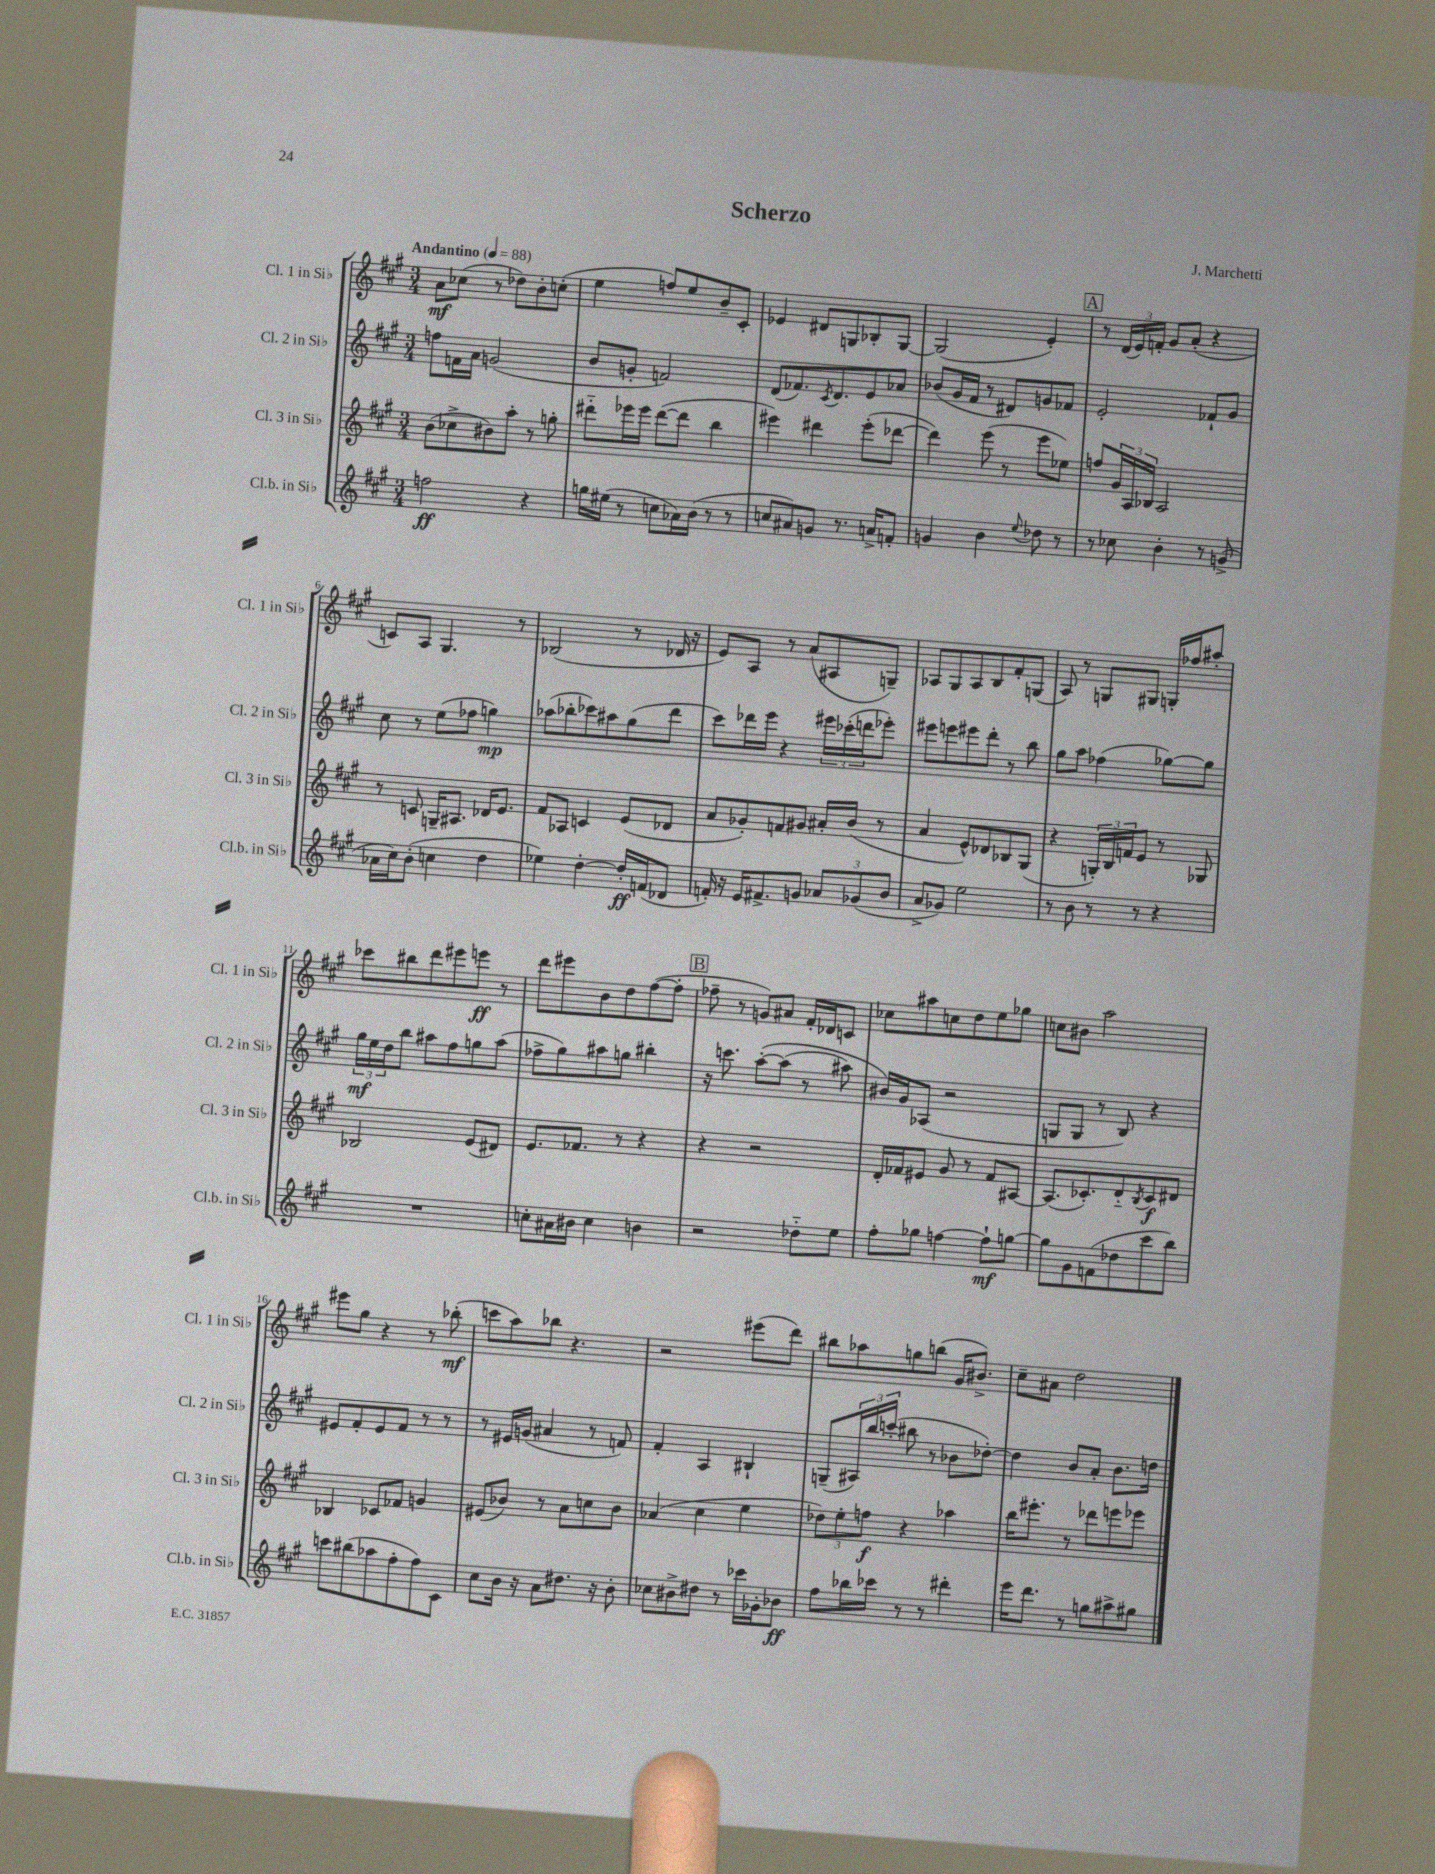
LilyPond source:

\header { title = "Scherzo" composer = "J. Marchetti" }
<<
\new StaffGroup <<
\new Staff = "s0" \with { instrumentName = "Cl. 1 in Sib" shortInstrumentName = "Cl. 1 in Sib" } {
    \clef treble \key a \major \numericTimeSignature \time 3/4 \tempo "Andantino" 4 = 88
    a'8\mf ces''8( r8 des''8) b'8-. c''8-.( |
    e''4 f''8) e''8 b'8-- cis'8-. |
    ees'4 dis'8 g8 bes8-. g8~ |
    g2( e'4-.) |
    \mark \markup { \box "A" } r8 \tuplet 3/2 { d'16( e'16) f'16-. } gis'8 a'8-.( r4 |
    c'8) a8 gis4. r8 |
    bes2( r8 des'16 r16 |
    e'8) a8 r8 a'8( ais8 g8--) |
    aes8 gis8 aes8 b8 fis'8-. g8( |
    a8) r8 g8 gis8 g16-. fes''16 ais''8-. |
    ces'''8 bis''8 d'''8 eis'''8 e'''8\ff r8 |
    d'''8 eis'''8 b'8 d''8 fis''8~( fis''8-. |
    \mark \markup { \box "B" } fes''8-- r8 g'8) ais'8 fis'16-. des'16 c'8 |
    ces''8 ais''8 c''8 d''8 e''8 ges''8 |
    c''8 bis'8 a''2 |
    eis'''8 gis''8 r4 r8 bes''8-.\mf( |
    c'''8 a''8) bes''8 r4. |
    r2 eis'''8( d'''8) |
    bis''8 aes''8 g''8 b''8( gis'16 bis'8.->) |
    cis''8-- ais'8 d''2 \bar "|." |
}
\new Staff = "s1" \with { instrumentName = "Cl. 2 in Sib" shortInstrumentName = "Cl. 2 in Sib" } {
    \clef treble \key a \major \numericTimeSignature \time 3/4
    f''8 f'16 a'16 g'2( |
    b'8 g'8-. f'2) |
    d'8( fes'8.) \acciaccatura { cis'8 } d'8. e'8 aes'8 |
    bes'8( gis'16 fis'16 r8 dis'8) g'8 fes'8 |
    \mark \markup { \box "A" } e'2-. fes'8-! gis'8 |
    cis''8 r8 e''8( fes''8 g''4\mp) |
    aes''8( bes''8-. ces'''8) ais''8 gis''8( d'''8 |
    cis'''8) des'''16 e'''16 r4 \tuplet 3/2 { eis'''16 ces'''16-.( d'''16 } ees'''8-.) |
    eis'''8 e'''8 eis'''8 d'''8-. r8 b''8 |
    gis''8 a''8 fes''4( ges''8~) ges''8 |
    \tuplet 3/2 { gis''16\mf e''16 d''16 } b''8 ais''8 fis''8 g''8 ais''8( |
    fes''8-> gis''8) ais''8 g''8 bis''4-. |
    \mark \markup { \box "B" } r16 c'''8. a''8~-.\( a''8( r8 ais''8) |
    bis'16\) gis'16 aes8( r2 |
    g8 g8 r8 b8) r4 |
    eis'8 fis'8-. eis'8 fis'8 r8 r8 |
    r8 eis'16 g'16( ais'4 r8 f'8) |
    fis'4-. a4 bis4-! |
    g8--( \tuplet 3/2 { ais16) b''16 c'''16-.( } bis''8 r8 bes'8 des''8~-.) |
    des''4 b'8 a'8-. b'8. d''16 \bar "|." |
}
\new Staff = "s2" \with { instrumentName = "Cl. 3 in Sib" shortInstrumentName = "Cl. 3 in Sib" } {
    \clef treble \key a \major \numericTimeSignature \time 3/4
    b'8( ces''8-> bis'8) a''8-. r8 g''8-. |
    dis'''8-_ ees'''16 ees'''16 dis'''8~( dis'''8 b''4 |
    eis'''4) dis'''4 eis'''8-.( des'''8~ |
    des'''4) e'''8( r8 e'''8 ees''8) |
    \mark \markup { \box "A" } f''8 \tuplet 3/2 { gis'16 a16 bes16 } a2 |
    r8 c'8 g16-- ais8. des'16 e'8. |
    fis'8 aes8 c'4 e'8( des'8 |
    a'8 ges'8-.) f'8 gis'8 ais'16-. b'16( r8 |
    a'4 e'8-^) des'8 bes8 gis8( |
    r4 \tuplet 3/2 { g16-.) b16 f'16 } e'8 r8 ges8 |
    bes2 e'8( dis'8) |
    e'8. fes'8. r8 r4 |
    \mark \markup { \box "B" } r4 r2 |
    d'16-. fes'16 eis'8 gis'8 r8 fes'8 ais8~ |
    ais8.( ces'8.-.) d'8-_ \acciaccatura { b8 } ces'8\f dis'8 |
    bes4 ces'8 fes'8 g'4 |
    eis'8( bes'8) r8 a'8 c''8 bes'8 |
    aes'4( cis''4 e''4 |
    \tuplet 3/2 { des''8) e''8-. f''8\f } r4 aes''4 |
    b''16 eis'''8.-. r8 des'''8 e'''8 ees'''8 \bar "|." |
}
\new Staff = "s3" \with { instrumentName = "Cl.b. in Sib" shortInstrumentName = "Cl.b. in Sib" } {
    \clef treble \key a \major \numericTimeSignature \time 3/4
    f''2\ff r4 |
    g''16 eis''16( r8 c''8 aes'16) b'16( r8 r8 |
    c''8 ais'8) g'8 r8. a'16-> f'8-. |
    g'4 b'4 \appoggiatura { e''8 } des''8 r8 |
    \mark \markup { \box "A" } r8 ces''8 b'4-. r8 g'8->( |
    aes'16 cis''16) b'8-.( c''4 d''4 |
    ees''4) d''4~-. d''16-.\ff f'16( des'8 |
    f'16-.) r16 e'16 fis'8.-> g'8 \tuplet 3/2 { aes'8 ges'8( b'8 } |
    a'8-> ges'8) e''2 |
    r8 b'8 r8 r8 r4 |
    R2. |
    c''8-. ais'16 bis'16 c''4 b'4 |
    \mark \markup { \box "B" } r2 des''8-_ e''8 |
    fis''8-. ges''8 f''4~ f''8-!\mf g''8~ |
    g''8 gis'8 f'8( des''8 cis'''8 b''8) |
    c'''8 bis''8( aes''8 fis''8-. fis''8) cis'8 |
    cis''8 b'16 r16 a'8 dis''8. r16 b'8-. |
    ces''8 bis'8-> dis''8 r8 ces'''16 ges'16-. bes'8\ff |
    fis''8 bes''16 ces'''16 r8 r8 dis'''4-. |
    e'''16 d'''8. r8 g''8 ais''8-> gis''8 \bar "|." |
}
>>
>>
